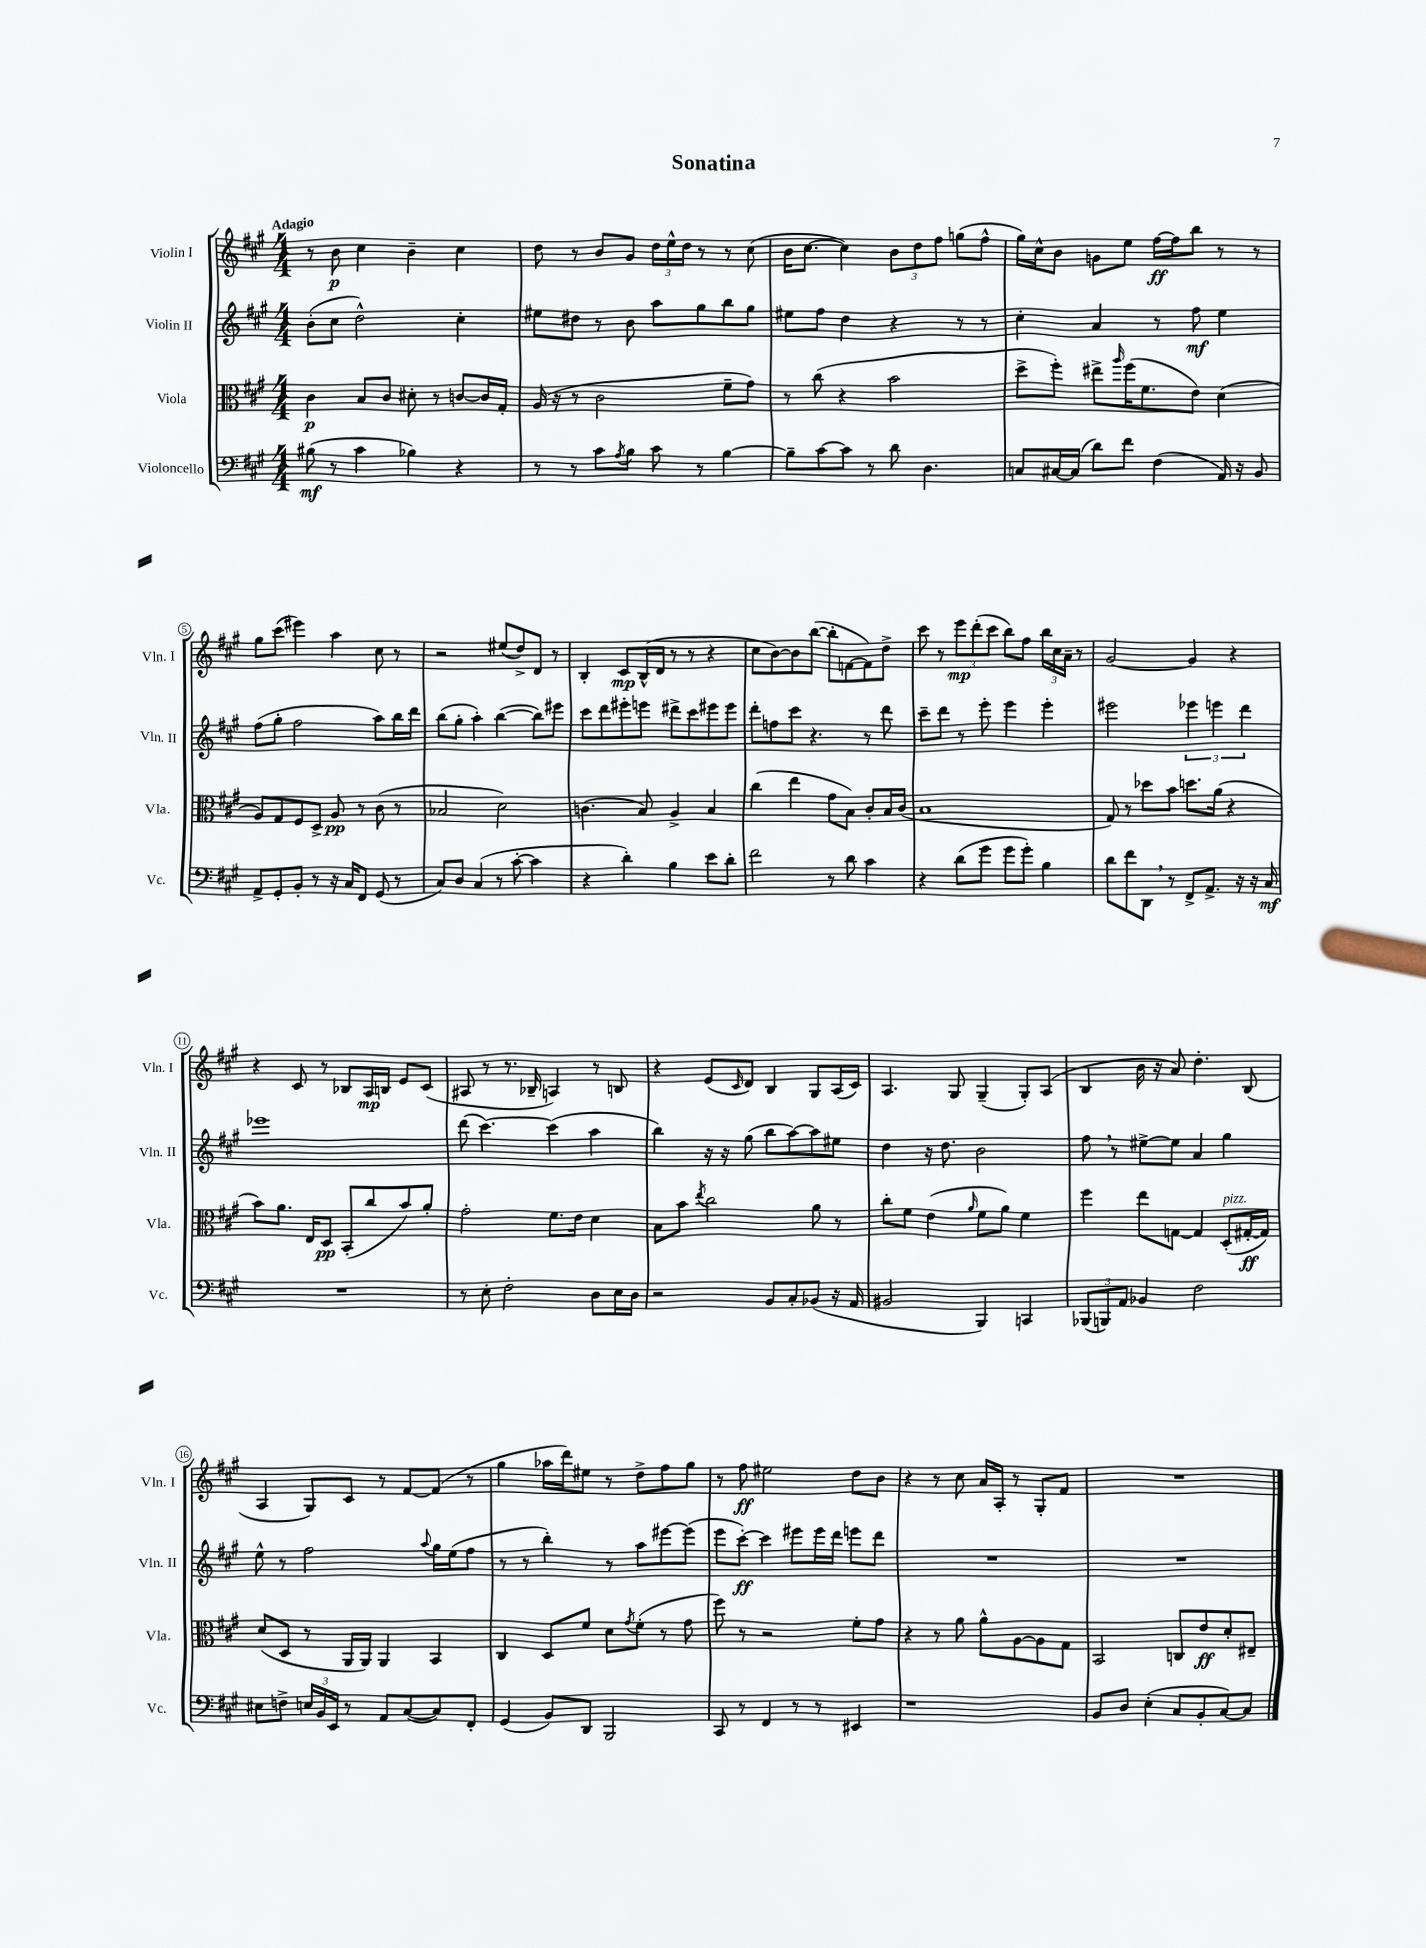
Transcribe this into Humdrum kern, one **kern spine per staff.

**kern	**dynam	**kern	**dynam	**kern	**dynam	**kern	**dynam
*part4	*part4	*part3	*part3	*part2	*part2	*part1	*part1
*staff4	*staff4	*staff3	*staff3	*staff2	*staff2	*staff1	*staff1
*I"Violoncello	*	*I"Viola	*	*I"Violin II	*	*I"Violin I	*
*I'Vc.	*	*I'Vla.	*	*I'Vln. II	*	*I'Vln. I	*
*clefF4	*	*clefC3	*	*clefG2	*	*clefG2	*
*k[f#c#g#]	*	*k[f#c#g#]	*	*k[f#c#g#]	*	*k[f#c#g#]	*
*M4/4	*	*M4/4	*	*M4/4	*	*M4/4	*
=1	=1	=1	=1	=1	=1	=1	=1
!	!	!	!	!	!	!LO:TX:a:B:t=Adagio	!
(8B#X\	mf	4c#\	p	(8b'\L	.	8r	.
8r	.	.	.	8cc#\J	.	8b\	p
4c#\	.	8B/L	.	2dd^^\)	.	4cc#\	.
.	.	8c#/J	.	.	.	.	.
4B-X\)	.	8d#X'\	.	.	.	4b~\	.
.	.	8r	.	.	.	.	.
4r	.	[8cn/L	.	4cc#'\	.	4cc#\	.
.	.	16c/L]	.	.	.	.	.
.	.	16G#'/JJ	.	.	.	.	.
=2	=2	=2	=2	=2	=2	=2	=2
8r	.	(16A/	.	8ee#X\L	.	8dd\	.
.	.	16r	.	.	.	.	.
8r	.	8r	.	8dd#X\J	.	8r	.
8c#\L	.	2c#\	.	8r	.	8b/L	.
8qA/	.	.	.	.	.	.	.
8B\J	.	.	.	8b\	.	8g#/J	.
8c#\	.	.	.	8aa\L	.	24dd\LL	.
.	.	.	.	.	.	24ee^^\	.
.	.	.	.	.	.	24dd\JJ	.
8r	.	.	.	8gg#\	.	8r	.
[4B\	.	8f#~\L	.	8bb\	.	8r	.
.	.	8g#\J)	.	8gg#\J	.	(8cc#\	.
=3	=3	=3	=3	=3	=3	=3	=3
8B~\L]	.	8r	.	8ee#X\L	.	16b\KL	.
.	.	.	.	.	.	[8.cc#\J	.
[8c#\	.	(8cc#\	.	8ff#\J	.	.	.
8c#\J]	.	4r	.	4dd\	.	4cc#\])	.
8r	.	.	.	.	.	.	.
8d\	.	2b\	.	4r	.	12b\L	.
.	.	.	.	.	.	12dd\	.
4.D\	.	.	.	.	.	.	.
.	.	.	.	.	.	12ff#\J	.
.	.	.	.	8r	.	(8ggn\L	.
.	.	.	.	8r	.	8ff#^^\J	.
=4	=4	=4	=4	=4	=4	=4	=4
8Cn/L	.	8dd^\L	.	4cc#'\	.	16gg#\LL)	.
.	.	.	.	.	.	16cc#^^\J	.
[16C#X/L	.	8ff#'\J)	.	.	.	8b\J	.
(16C#/JJ]	.	.	.	.	.	.	.
8d\L)	.	8ee#X^\L	.	4a/	.	8gn\L	.
.	.	16qqaa/	.	.	.	.	.
8f#\J	.	(16ff#\K	.	.	.	8ee\J	.
.	.	8.f#\	.	.	.	.	.
(4F#\	.	.	.	8r	.	[16ff#\LL	ff
.	.	.	.	.	.	16ff#\J]	.
.	.	8e\J)	.	8ff#\	mf	8bb\J	.
16AA/)	.	(4d\	.	4ee\	.	8r	.
16r	.	.	.	.	.	.	.
8BB/	.	.	.	.	.	8r	.
!!LO:LB:g=z
=5	=5	=5	=5	=5	=5	=5	=5
8AA^/L	.	8A/L)	.	(8ff#\L	.	8gg#\L	.
8GG#'/	.	8G#/	.	8gg#'\J	.	(8ccc#\J	.
8BB'/J	.	8F#/	.	2ff#\	.	4eee#X\)	.
8r	.	8D^/J	.	.	.	.	.
16r	.	8A/	pp	.	.	4aa\	.
16C#/KL	.	.	.	.	.	.	.
8FF#/J	.	8r	.	.	.	.	.
(8GG#/	.	(8c#\	.	8aa\L)	.	8cc#\	.
8r	.	8r	.	16bb\L	.	8r	.
.	.	.	.	16ddd\JJ	.	.	.
=6	=6	=6	=6	=6	=6	=6	=6
8C#/L)	.	2B-X/	.	(8bb\L	.	2r	.
8D/J	.	.	.	8gg#'\J	.	.	.
(4C#/	.	.	.	4aa'\)	.	.	.
8r	.	2d\)	.	([4bb\	.	(8ee#X/L	.
[8c#'\	.	.	.	.	.	8dd^/)	.
4c#\]	.	.	.	8bb\L])	.	8d/J	.
.	.	.	.	8eee#X\J	.	8r	.
=7	=7	=7	=7	=7	=7	=7	=7
4r	.	(4.cn\	.	8ccc#\L	.	4B'/	.
.	.	.	.	8ddd\	.	.	.
4d'\)	.	.	.	8eee#X'\	.	8c#/L	mp
.	.	8B/)	.	8eeen\J	.	(16B^^/L	.
.	.	.	.	.	.	16d/JJ	.
4B\	.	4A^/	.	8ddd#X^\L	.	8r	.
.	.	.	.	8ccc#\	.	8r	.
8e\L	.	4B/	.	8eee#X\	.	4r	.
8d'\J	.	.	.	8eee#\J	.	.	.
=8	=8	=8	=8	=8	=8	=8	=8
2f#\	.	(4cc#\	.	8ddd'\L	.	8cc#\L	.
.	.	.	.	8ffn\	.	[8b\)	.
.	.	4ee\	.	8ccc#\J	.	8b\]	.
.	.	.	.	4.r	.	([8bb\J	.
8r	.	8g#\L	.	.	.	8bb'\L]	.
8d\	.	8B\J)	.	.	.	[8fn\	.
4c#\	.	8c#'/L	.	8r	.	8f\])	.
.	.	16B/L	.	8ddd\	.	8dd^\J	.
.	.	(16c#/JJ	.	.	.	.	.
=9	=9	=9	=9	=9	=9	=9	=9
4r	.	1B	.	8ccc#~\L	.	8ccc#\	.
.	.	.	.	8ddd\J	.	8r	.
(8d\L	.	.	.	8r	.	12eee\L	mp
.	.	.	.	.	.	(12ddd'\	.
8g#\J	.	.	.	8eee'\	.	.	.
.	.	.	.	.	.	12ccc#\J	.
8g#\L	.	.	.	4eee\	.	8bb\L)	.
8g#'\J)	.	.	.	.	.	8ff#\J	.
4B\	.	.	.	4eee'\	.	24bb\LL	.
.	.	.	.	.	.	24cc#\	.
.	.	.	.	.	.	24a~\JJ	.
.	.	.	.	.	.	8r	.
=10	=10	=10	=10	=10	=10	=10	=10
8d\L	.	8G#/)	.	2eee#X\	.	[2g#/	.
8f#\	.	8r	.	.	.	.	.
8DD,\J	.	8dd-X\L	.	.	.	.	.
8r	.	8b\J	.	.	.	.	.
8FF#^/L	.	8.ddn\L	.	6eee-X\	.	4g#/]	.
8.AA^/J	.	.	.	.	.	.	.
.	.	.	.	6eeen\	.	.	.
.	.	(16a\Jk	.	.	.	.	.
.	.	4r	.	.	.	4r	.
16r	.	.	.	.	.	.	.
.	.	.	.	6ddd\	.	.	.
16r	.	.	.	.	.	.	.
16C#/	mf	.	.	.	.	.	.
!!LO:LB:g=z
=11	=11	=11	=11	=11	=11	=11	=11
1r	.	8b\L)	.	1eee-X	.	4r	.
.	.	8.a\J	.	.	.	.	.
.	.	.	.	.	.	8c#/	.
.	.	16E/KL	.	.	.	.	.
.	.	8D/J	pp	.	.	8r	.
.	.	(8BB'/L	.	.	.	8B-X/L	.
.	.	8cc#/	.	.	.	16A/L	mp
.	.	.	.	.	.	16Bn/JJ	.
.	.	8b/)	.	.	.	8e/L	.
.	.	8a'/J	.	.	.	(8c#/J	.
=12	=12	=12	=12	=12	=12	=12	=12
8r	.	2g#'\	.	(8ddd\	.	8A#X/	.
8E'\	.	.	.	[4.ccc#\)	.	8r	.
2F#'\	.	.	.	.	.	8.r	.
.	.	.	.	.	.	16B-X~/	.
.	.	8.f#\L	.	(4ccc#\]	.	4An/)	.
.	.	16e\Jk	.	.	.	.	.
8D\L	.	4d\	.	4aa\	.	8r	.
16E\L	.	.	.	.	.	8Bn/	.
16D\JJ	.	.	.	.	.	.	.
=13	=13	=13	=13	=13	=13	=13	=13
2r	.	8B\L	.	4bb\)	.	4r	.
.	.	8b\J	.	.	.	.	.
.	.	8qee/	.	.	.	.	.
.	.	2cc#\	.	16r	.	(8e/L	.
.	.	.	.	16r	.	.	.
.	.	.	.	.	.	16qqc#/	.
.	.	.	.	(8gg#\	.	8d/J)	.
8BB/L	.	.	.	8bb\L	.	4B/	.
8C#'/	.	.	.	[8aa\)	.	.	.
(8BB-X/J	.	8a\	.	8aa\]	.	8G#/L	.
16r	.	8r	.	8ee#X\J	.	(16A/L	.
16AA/	.	.	.	.	.	16c#/JJ)	.
=14	=14	=14	=14	=14	=14	=14	=14
2BB#X/	.	8cc#'\L	.	4dd\	.	4.A/	.
.	.	8f#\J	.	.	.	.	.
.	.	(4e\	.	16r	.	.	.
.	.	.	.	8.dd\	.	.	.
.	.	.	.	.	.	8G#/	.
.	.	16qqa/	.	.	.	.	.
4BBB/)	.	8f#\L	.	2b\	.	(4G#~/	.
.	.	8a\J)	.	.	.	.	.
4CCn/	.	4f#\	.	.	.	8G#'/L)	.
.	.	.	.	.	.	(8A/J	.
=15	=15	=15	=15	=15	=15	=15	=15
(12BBB-X/L	.	4ff#\	.	8ff#,\	.	4B/	.
12BBBn/)	.	.	.	.	.	.	.
.	.	.	.	8r	.	.	.
12AA/J	.	.	.	.	.	.	.
4BB-X/	.	8ee\L	.	[8ee#X^\L	.	16b\	.
.	.	.	.	.	.	16r	.
.	.	[8Gn\J	.	8ee#\J]	.	8a/)	.
2F#\	.	4G/]	.	4a/	.	4.dd'\	.
!	!	!LO:TX:a:i:t=pizz.	!	!	!	!	!
.	.	(8D'/L	.	4gg#\	.	.	.
.	.	[16G#X'/L	ff	.	.	(8B/	.
.	.	16G#/JJ])	.	.	.	.	.
!!LO:LB:g=z
=16	=16	=16	=16	=16	=16	=16	=16
8E#X\L	.	(8d/L	.	8ee^^\	.	4A/	.
8Fn^\J	.	8D/J	.	8r	.	.	.
24En/LL	.	8r	.	2ff#\	.	8G#/L)	.
24BB/	.	.	.	.	.	.	.
24EE/JJ	.	.	.	.	.	.	.
8r	.	16AA/LL	.	.	.	8c#/J	.
.	.	16AA/JJ)	.	.	.	.	.
8AA/L	.	4AA/	.	.	.	8r	.
([8C#/	.	.	.	.	.	[8f#/L	.
.	.	.	.	8qqaa/	.	.	.
8C#/])	.	4BB/	.	16gg#\LL	.	(8f#/J]	.
.	.	.	.	(16ee\J	.	.	.
8FF#'/J	.	.	.	8ff#\J	.	8r	.
=17	=17	=17	=17	=17	=17	=17	=17
(4GG#/	.	4C#/	.	8r	.	4gg#\	.
.	.	.	.	8r	.	.	.
8BB/L)	.	8D/L	.	4bb'\)	.	16aa-X\LL	.
.	.	.	.	.	.	16ddd\J)	.
8DD/J	.	8f#/J	.	.	.	8ee#X\J	.
2BBB/	.	8d\L	.	8r	.	8r	.
.	.	8qg#/	.	.	.	.	.
.	.	(8f#'\J	.	8aa\L	.	8dd^\L	.
.	.	8r	.	[8eee#X\	.	8ff#\	.
.	.	8g#\	.	(8eee#\J]	.	8gg#\J	.
=18	=18	=18	=18	=18	=18	=18	=18
8CC#/	.	8ff#\)	.	8eee\L	.	8r	.
8r	.	8r	.	[8ccc#'\J)	ff	8ff#\	ff
4FF#/	.	2r	.	4ccc#\]	.	2ee#X\	.
8r	.	.	.	8eee#X\L	.	.	.
8r	.	.	.	16eee#\L	.	.	.
.	.	.	.	16ddd\JJ	.	.	.
4EE#X/	.	8f#'\L	.	8eeen\L	.	8dd\L	.
.	.	8g#\J	.	8ddd\J	.	8b\J	.
=19	=19	=19	=19	=19	=19	=19	=19
1r	.	4r	.	1r	.	4r	.
.	.	8r	.	.	.	8r	.
.	.	8a\	.	.	.	8cc#\	.
.	.	8a^^\L	.	.	.	16a/LL	.
.	.	.	.	.	.	16A'/JJ	.
.	.	[8A\	.	.	.	8r	.
.	.	8A\]	.	.	.	8G#'/L	.
.	.	8G#\J	.	.	.	8f#/J	.
=20	=20	=20	=20	=20	=20	=20	=20
8BB/L	.	2BB/	.	1r	.	1r	.
8D/J	.	.	.	.	.	.	.
(4E'\	.	.	.	.	.	.	.
8C#/L	.	8Cn/L	.	.	.	.	.
8BB'/	.	8e/	ff	.	.	.	.
[8C#/)	.	8d'/	.	.	.	.	.
8C#/J]	.	8E#X~/J	.	.	.	.	.
==	==	==	==	==	==	==	==
*-	*-	*-	*-	*-	*-	*-	*-
